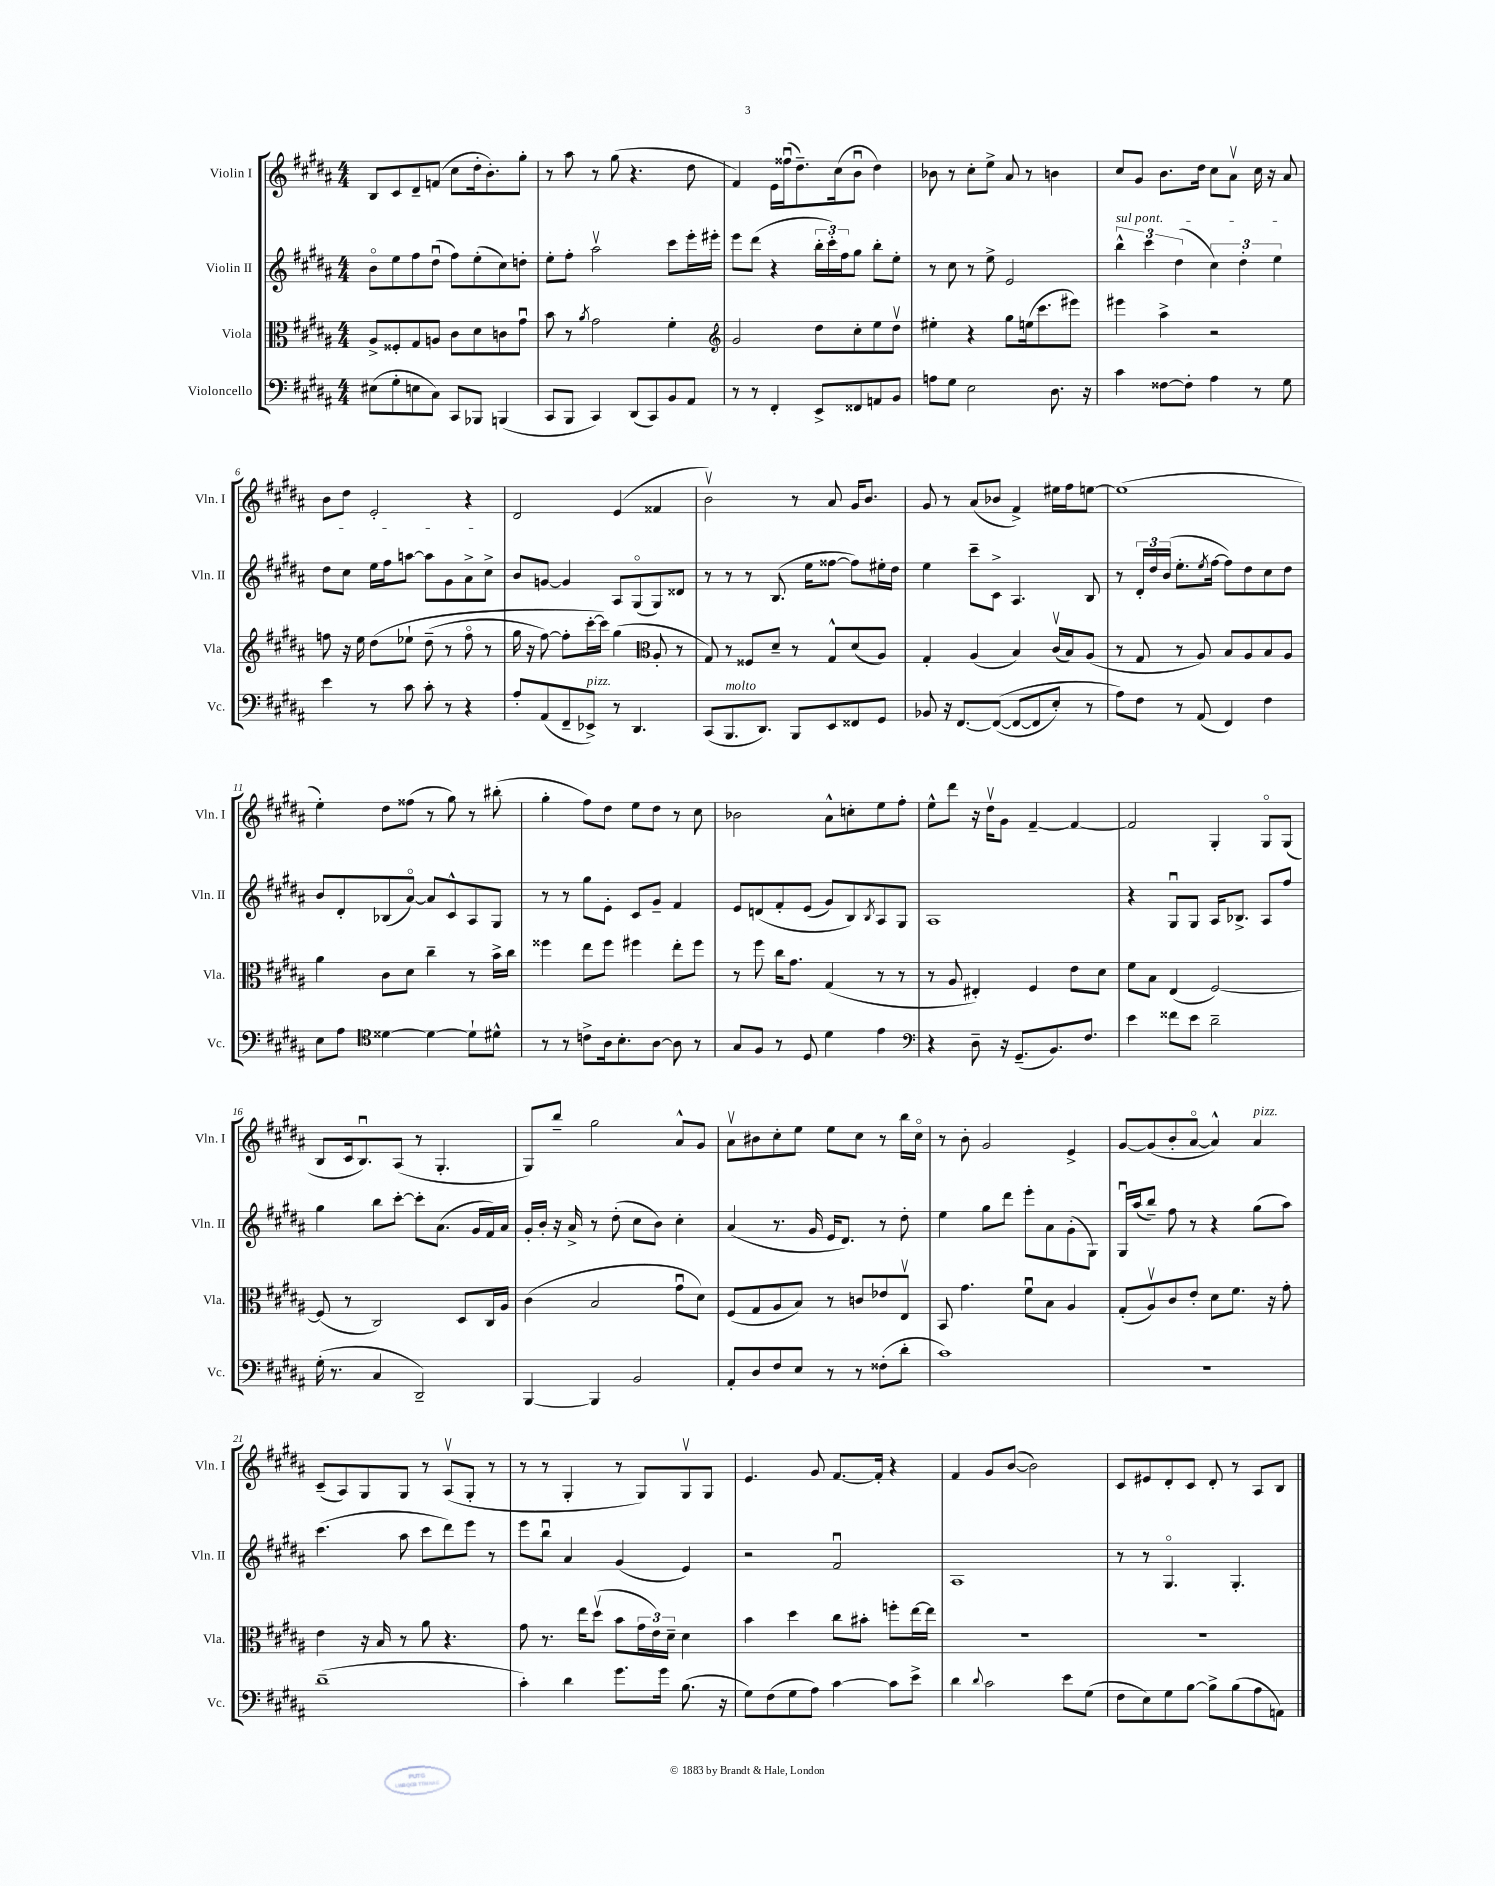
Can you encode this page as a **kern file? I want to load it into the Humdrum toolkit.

**kern	**kern	**kern	**kern
*part4	*part3	*part2	*part1
*staff4	*staff3	*staff2	*staff1
*I"Violoncello	*I"Viola	*I"Violin II	*I"Violin I
*I'Vc.	*I'Vla.	*I'Vln. II	*I'Vln. I
*clefF4	*clefC3	*clefG2	*clefG2
*k[f#c#g#d#a#]	*k[f#c#g#d#a#]	*k[f#c#g#d#a#]	*k[f#c#g#d#a#]
*M4/4	*M4/4	*M4/4	*M4/4
=1	=1	=1	=1
(8E#X\L	8A#^/L	8b\L	8B/L
8G#'\	8F##X'/	8ee\	8c#/
8En\	8G#/	8ff#\	8d#~/
8C#\J)	8An/J	(8dd#u\J	(8fn/J
8CC#/L	8c#\L	8ff#\L)	8cc#\L
8BBB-X/J	8d#\	(8ee'\	16dd#'\k
.	.	.	8.b'\)
(4BBBn/	8cn\	8cc#\)	.
.	8g#u\J	8ddn'\J	8gg#'\J
=2	=2	=2	=2
8CC#/L	8b\	8ee'\L	8r
8BBB/J	8r	8ff#'\J	8aa#\
.	8qa#/	.	.
4CC#/)	2g#\	2aa#v\	8r
.	.	.	(8gg#\
(8DD#/L	.	.	4.r
8CC#/)	.	.	.
8BB/	4f#'\	8ccc#\L	.
8AA#/J	.	16eee'\L	8dd#\
.	.	16eee#X'\JJ	.
=3	=3	=3	=3
*	*clefG2	*	*
8r	2g#/	8eee\L	4f#/)
8r	.	(8ddd#\J	.
4FF#'/	.	4r	16e\LL
.	.	.	(16ff##Xu\J
.	.	.	8.dd#~\)
8EE^/L	8dd#\L	24bb'\LL	.
.	.	24ccc#'\)	.
.	.	.	(16cc#\k
.	.	24ff#\J	.
8FF##X/	8cc#'\	8gg#\J	8bu\J
8AAn/	8ee\	8bb'\L	4dd#\)
8BB/J	8dd#v\J	8ee'\J	.
=4	=4	=4	=4
8An\L	4ee#X'\	8r	8b-X\
8G#\J	.	8cc#\	8r
2E\	4r	8r	8cc#'\L
.	.	8ee^\	8ee^\J
.	8gg#\L	2e/	8a#/
.	(16een\k	.	8r
.	8.ccc#\	.	.
8.D#\	.	.	4bn\
.	8eee#X\J)	.	.
16r	.	.	.
=5	=5	=5	=5
!	!	!LO:TX:a:i:t=sul pont.	!
4c#\	4eee#X\	6bb^^\	8cc#/L
.	.	.	8g#/J
.	.	6ccc#\	.
[8F##X\L	4aa#^\	.	8.b\L
.	.	(6dd#\	.
8F##'\J]	.	.	.
.	.	.	16dd#\Jk
4A#\	2r	6cc#\)	8cc#\L
.	.	.	8a#v\J
.	.	6dd#'\	.
8r	.	.	16cc#\
.	.	.	16r
.	.	6ee\	.
8G#\	.	.	8a#/
!!LO:LB:g=z
=6	=6	=6	=6
4e\	8ffn\	8dd#\L	8b\L
.	16r	8cc#\J	8dd#\J
.	16ee\	.	.
8r	(8dd#\L	16ee\LL	2e'/
.	.	16ff#\J	.
8c#\	8ee-X`\J	[8aan\J	.
8c#'\	(8dd#~\	8aa\L]	.
8r	8r	8g#\	.
4r	8ff\	8a#^\	4r
.	8r	8cc#^\J	.
=7	=7	=7	=7
8A#'/L	16gg#\	8b/L	2d#/
.	16r	.	.
(8AA#/	[8ff#\)	[8gn/J	.
8FF#~/	8ff#'\L]	4g/]	.
!LO:TX:a:i:t=pizz.	!	!	!
8EE-X^/J)	[16ccc#'\L	.	.
.	16ccc#\JJ])	.	.
8r	(4gg#\	8A#/L	(4e/
4.DD#/	.	(8G#/	.
*	*clefC3	*	*
.	8A#'/	8G#/)	4f##X/
.	8r	8d##X/J	.
=8	=8	=8	=8
(8CC#/L	8G#/)	8r	2bv\)
!LO:TX:a:i:t=molto	!	!	!
8.BBB/	8r	8r	.
.	8F##X/L	8r	.
8.DD#/J)	.	.	.
.	8d#~/J	(8.B/	.
8BBB/L	8r	.	8r
.	.	16ee\KL	.
8EE/	8G#^^/L	[8ff##X\J	8a#/
8FF##X/	(8d#/	8ff##\L])	16g#/KL
.	.	.	8.b/J
8GG#/J	8A#/J)	16ee#X'\L	.
.	.	16dd#\JJ	.
=9	=9	=9	=9
8BB-X/	4G#'/	4ee\	8g#/
16r	.	.	8r
[8.FF#/L	.	.	.
.	(4A#/	8ccc#~\L	(8a#/L
((8FF#/J_	.	8c#^\J	8b-X/J
8FF#/L_	4B/)	4.A#/	4f#^/)
8FF#/]	.	.	.
8E'/J)	(16c#v/LL	.	16ee#X\LL
.	16B/J)	.	16ff#\J
8r	(8A#/J	8B/	[8een\J
=10	=10	=10	=10
8A#\L)	8r	8r	(1ee]
8F#\J	8G#/	24d#'/LL	.
.	.	24dd#/	.
.	.	(24b/JJ	.
8r	8r	8.ee'\L	.
(8AA#/	8A#/)	.	.
.	.	8qee/	.
.	.	[16ff#\Jk	.
4FF#/)	8B/L	8ff#\L])	.
.	8A#/	8dd#\	.
4F#\	8B/	8cc#\	.
.	8A#/J	8dd#\J	.
!!LO:LB:g=z
=11	=11	=11	=11
8E\L	4a#\	8b/L	4ee'\)
8A#\J	.	8d#'/	.
*clefC4	*	*	*
[4d##X\	8c#\L	(8B-X/	8dd#\L
.	8d#\J	[8a#/J)	(8ff##X\J
4d##\_	4cc#~\	8a#/L]	8r
.	.	8c#^^/	8gg#\)
8d##`\L]	8r	8A#/	8r
8d#X^^\J	16b^\LL	8G#/J	(8bb#X'\
.	16cc#\JJ	.	.
=12	=12	=12	=12
8r	4ff##X\	8r	4gg#'\
8r	.	8r	.
8cn^\L	8ee\L	8gg#\L	8ff#\L)
16A#\k	8ff##\J	8e'\J	8dd#\J
8.B'\	.	.	.
.	4ff#X\	8c#/L	8ee\L
[8A#\J	.	8g#~/J	8dd#\J
8A#\]	8ee'\L	4f#/	8r
8r	8ff#\J	.	8cc#\
=13	=13	=13	=13
8G#/L	8r	8e/L	2b-X\
8F#/J	8ff#\	(8dn/	.
8r	16cc#\KL	8f#'/	.
.	8.g#\J	.	.
8D#/	.	(8e/J	.
4d#\	(4G#/	8g#/L)	8a#^^\L
.	.	8B/)	8ccn'\
.	.	8qB/	.
4e\	8r	8A#/	8ee\
.	8r	8G#/J	8ff#'\J
=14	=14	=14	=14
*clefF4	*	*	*
4r	8r	1A#	8ee^^\L
.	8A#/	.	8ddd#\J
8D#~\	4E#X'/)	.	16r
.	.	.	16dd#v\KL
16r	.	.	8g#\J
(8.GG#~/L	.	.	.
.	4F#/	.	[4f#~/
8.BB/)	.	.	.
.	8e\L	.	4f#/_
8.F#/J	.	.	.
.	8d#\J	.	.
=15	=15	=15	=15
4e\	8f#\L	4r	2f#/]
.	8B\J	.	.
8f##X\L	(4E/	8G#u/L	.
8e\J	.	8G#/J	.
2d#~\	[2F#/)	16A#/KL	4G#'/
.	.	8.B-X^/J	.
.	.	8A#/L	8G#/L
.	.	8ff#/J	(8G#/J
!!LO:LB:g=z
=16	=16	=16	=16
(16G#'\	(8F#/]	4gg#\	8B/L
8.r	.	.	.
.	8r	.	16c#/k
.	.	.	8.Bu/)
4C#/	2C#/)	8bb\L	.
.	.	[8ccc#'\J	(8A#/J
2DD#~/)	.	8ccc#'\L]	8r
.	.	(8.a#\J	4.G#'/
.	8D#/L	.	.
.	.	16g#/LL	.
.	16C#/L	16f#/)	.
.	16A#/JJ	16a#/JJ	.
=17	=17	=17	=17
[4BBB/	(4c#\	16g#'/LL	8G#/L)
.	.	16b'/JJ	.
.	.	16r	8bb~/J
.	.	16a#^/	.
4BBB/]	2B/	8r	2gg#\
.	.	(8dd#'\	.
2BB/	.	8cc#\L	.
.	.	8b\J)	.
.	8g#u\L	4cc#'\	8a#^^/L
.	8d#\J)	.	8g#/J
=18	=18	=18	=18
8AA#'/L	(8F#/L	(4a#/	8a#v\L
8D#/	8G#/	.	8b#X\
8F#/	8A#/	8.r	8cc#'\
8E/J	8B/J)	.	8ee\J
.	.	16g#/	.
8r	8r	16e/KL	8ee\L
.	.	8.d#/J)	.
8r	8cn/L	.	8cc#\J
(8F##X'\L	8e-X/	8r	8r
8d#'\J	8Ev/J	8dd#'\	16bb\LL
.	.	.	16cc#\JJ
=19	=19	=19	=19
1c#)	8BB/	4ee\	8r
.	4.g#\	.	8b'\
.	.	8gg#\L	2g#/
.	.	8ddd#\J	.
.	8f#u\L	8eee'\L	.
.	8B\J	8a#\	.
.	4A#/	(8g#'\	4e^/
.	.	8G#\J)	.
=20	=20	=20	=20
1r	(8G#'/L	16G#u/LL	[8g#/L
.	.	(16aa#/J	.
.	8A#v/)	8bb~/J)	(8g#/]
.	8c#/	8ff#\	8b'/
.	8e'/J	8r	[8a#/J
.	8d#\L	4r	4a#^^/])
.	8.f#\J	.	.
!	!	!	!LO:TX:a:i:t=pizz.
.	.	(8gg#\L	4a#/
.	16r	.	.
.	8g#'\	8aa#\J)	.
!!LO:LB:g=z
=21	=21	=21	=21
(1d#~	4e\	(4.ccc#\	(8c#~/L
.	.	.	8A#/)
.	16r	.	8G#/
.	16B/	.	.
.	8r	8aa#\	8G#/J
.	8a#\	8ccc#\L	8r
.	4.r	8ddd#\)	(8A#v/L
.	.	8eee\J	8G#'/J
.	.	8r	8r
=22	=22	=22	=22
4c#'\)	8g#\	8eee\L	8r
.	8.r	8bbu\J	8r
4d#\	.	4a#/	4G#'/
.	16ee\KL	.	.
.	(8dd#v\J	.	.
8.g#\L	8b\L	(4g#/	8r
.	24g#\L	.	8G#/L)
.	24e\)	.	.
16g#\Jk	.	.	.
.	24d#~\JJ	.	.
(8.B\	4d#\	4e/)	8G#v/
.	.	.	8G#/J
16r	.	.	.
=23	=23	=23	=23
8G#\L)	4b\	2r	4.e/
(8F#\	.	.	.
8G#\	4dd#\	.	.
8A#\J)	.	.	8g#/
[4c#\	8cc#\L	2f#u/	[8.f#/L
.	8b#X'\J	.	.
.	.	.	16f#'/Jk]
8c#\L]	8ffn'\L	.	4r
8e^\J	[16ee\L	.	.
.	16ee\JJ]	.	.
=24	=24	=24	=24
4d#\	1r	1A#	4f#/
8qqd#/	.	.	.
2c#\	.	.	8g#/L
.	.	.	([8b/J
.	.	.	2b\])
8e\L	.	.	.
(8G#\J	.	.	.
=25	=25	=25	=25
8F#\L	1r	8r	8c#/L
8E\)	.	8r	8e#X/
8G#\	.	4.G#/	8d#'/
[8B\J	.	.	8c#/J
8B^\L]	.	.	8d#'/
(8B\	.	4.G#'/	8r
8A#\	.	.	8A#/L
8AAn\J)	.	.	8B/J
==	==	==	==
*-	*-	*-	*-
